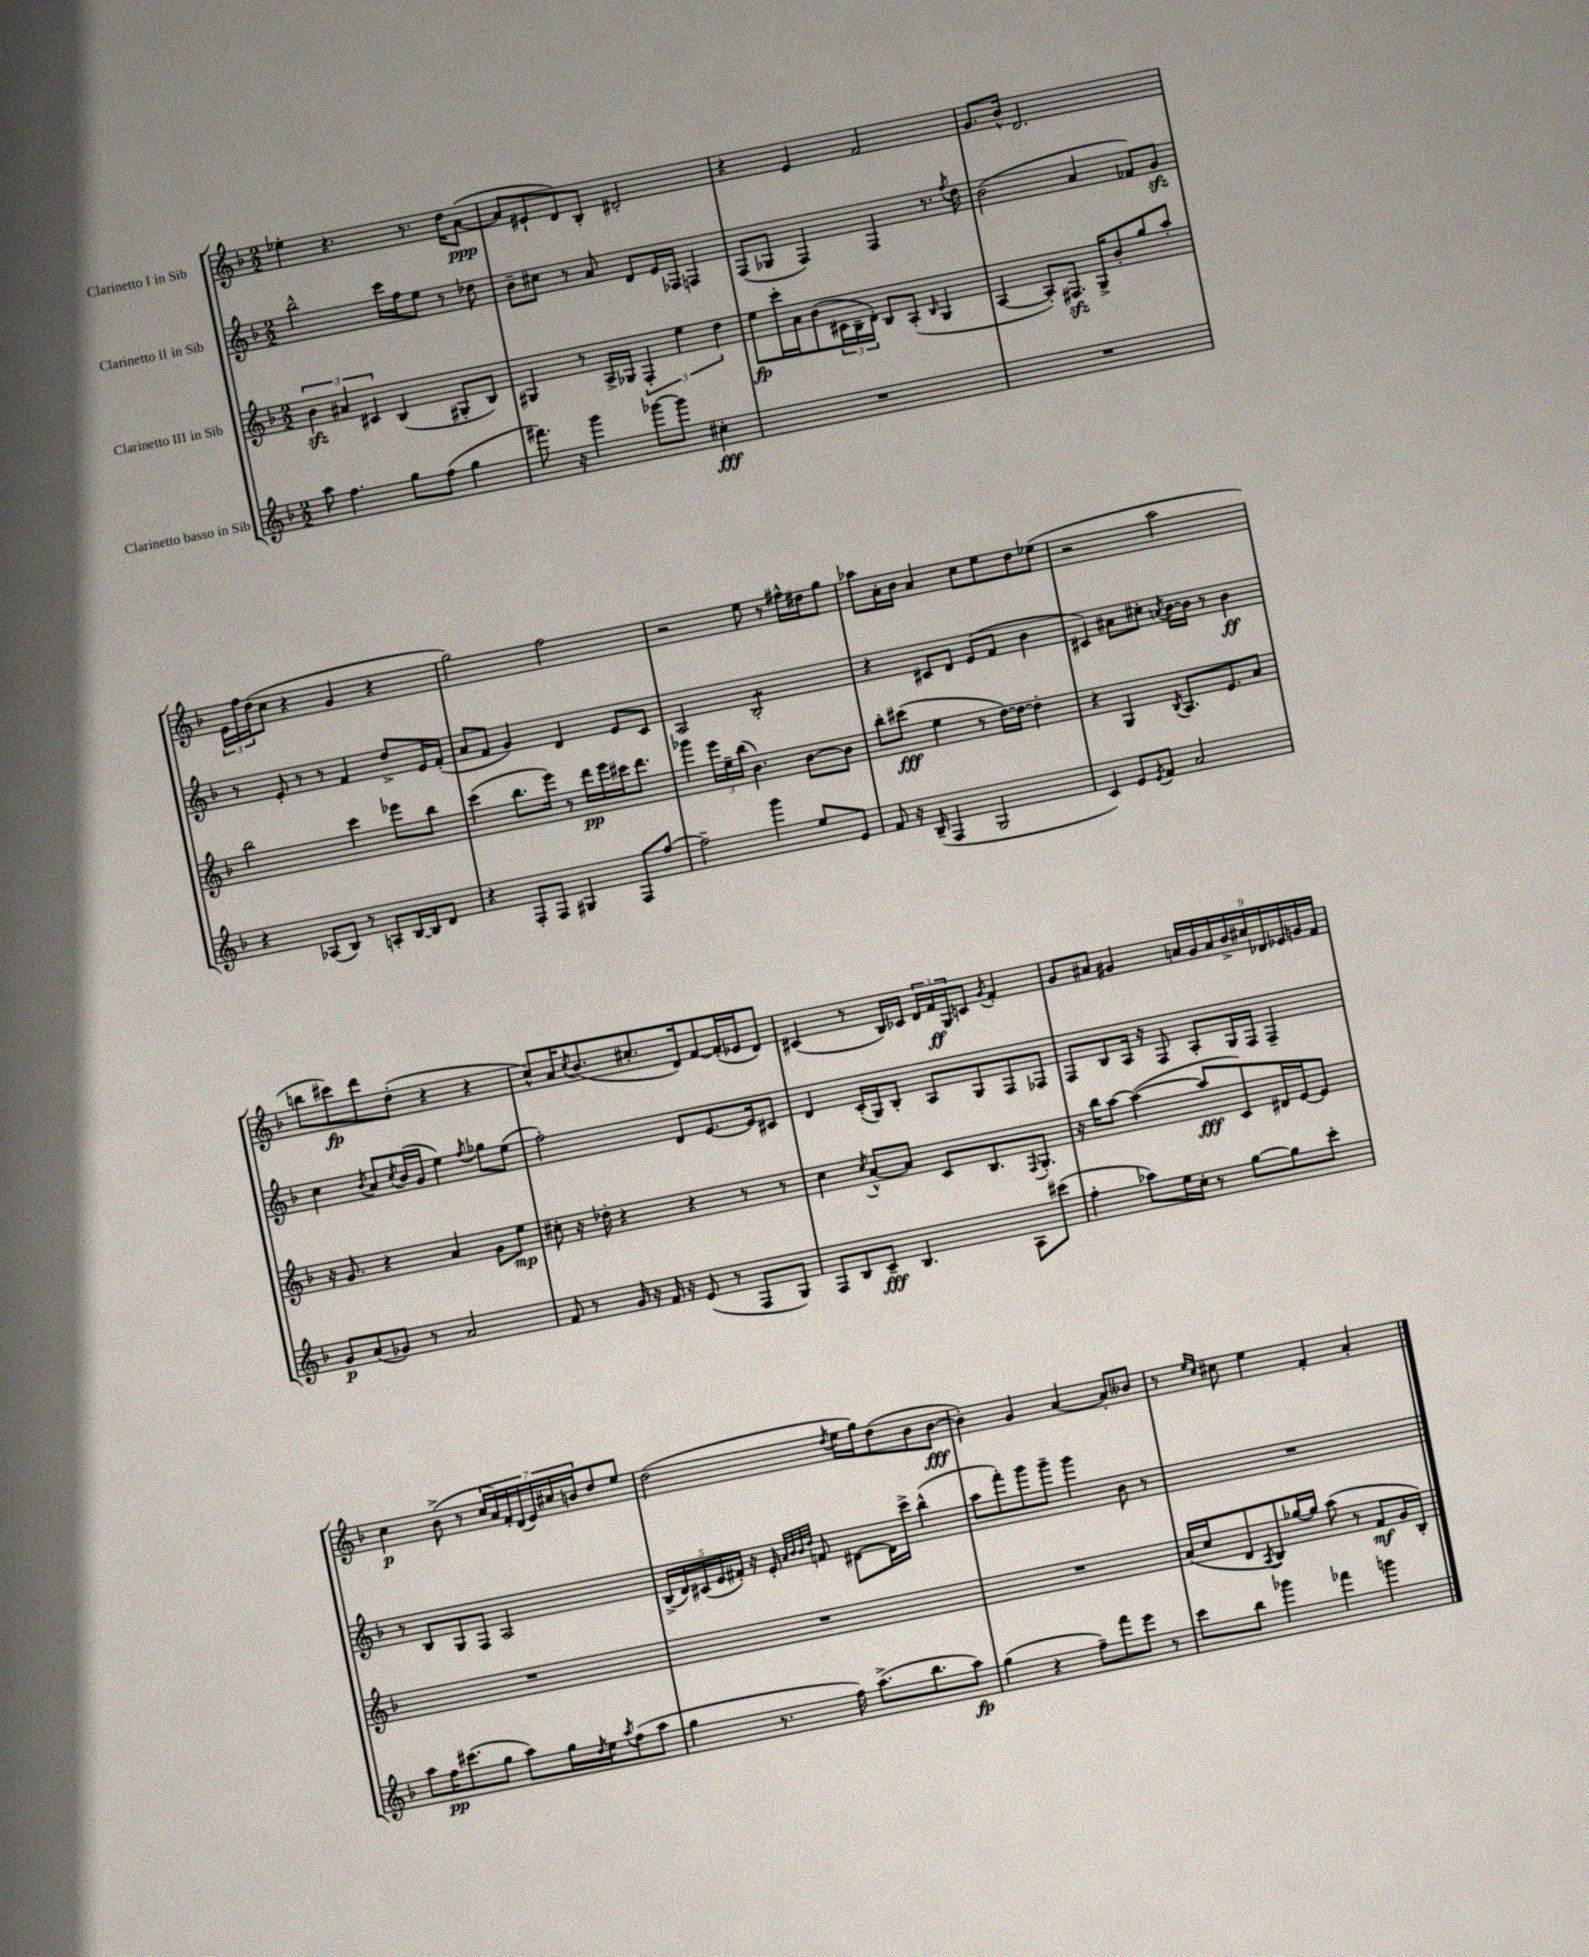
<<
\new StaffGroup <<
\new Staff = "s0" \with { instrumentName = "Clarinetto I in Sib" } {
    \clef treble \key f \major \numericTimeSignature \time 2/2
    ees''4-. r4. r8. d''16 a'8~\ppp( |
    a'8 eis'8-! d'8) bes8-. dis'2-. |
    r4 e'4 f'2 |
    g'8. bes'16-^ d'2. |
    \tuplet 3/2 { e'16 f''16 d''16( } c''8 r4 g'4 r4 |
    g''2) f''2 |
    r2 e''8 r8 fis''16-^ dis''16 g''8 |
    aes''8 a'16-. bes'16 a'4 c''8 e''8 d''8 ees''8( |
    r2 a''2 |
    b''8 cis'''8\fp) d'''8 d''8-.( r4 r4 |
    c''8-^) a'16 \acciaccatura { c''8 } bes'8.( cis''8.-. d'16) f'8~ f'16-.( ees'16 d'8) |
    cis'4( r8 bes16) ces'16 \tuplet 3/2 { d'16 f'16\ff g16 } c'8 \acciaccatura { g'8 } f'4-. |
    g'8 ais'8 gis'4 \tuplet 9/8 { a'16 gis'16 a'16 bes'16-> cis''16 des'16 ees'16 g'16 f'16 } |
    c''4\p bes'8->( r8 \tuplet 7/4 { c''16 a'16) f'16-. d'16( e'16) cis''16 b'16 } d''8 e''8 |
    d''2( \acciaccatura { d''8 } e''16 g''16) d''8( bes'8 bes'8~\fff |
    bes'4-.) g'4 a'4~ a'8-. beses'8 |
    r8 \grace { e''16 c''16 } cis''8 e''4 f'4-. a'4-. \bar "|." |
}
\new Staff = "s1" \with { instrumentName = "Clarinetto II in Sib" } {
    \clef treble \key f \major \numericTimeSignature \time 2/2
    bes''2-^ c'''16 f''16 e''8 r8 des''8 |
    bes'8-- cis''8 r8 a'8 d'8 e'16 fes16 f4 |
    f8( ges8 f4) f4 r8. \acciaccatura { f''8 } d''16 |
    bes'2( a'4 fes'8) g'8\sfz |
    r8 e'8-. r8 r8 f'4 d''8-> e'16 f'16-.( |
    a'8 f'8 g'4) d'4 e'8 c'8 |
    a2 bes2:8-. |
    r4 cis'8 d'8 e'8( f'8 bes'4 |
    cis'4) ais'8 cis''8-. \acciaccatura { a'8 } bes'16~ bes'16 r8 bes'4\ff |
    c''4 \acciaccatura { bes'8 } a'8 \acciaccatura { c''8 } bes'16( g'16 e''4) \acciaccatura { f''8 } ges''8 e''8( |
    f''2-.) d'8 e'8.~ e'16 cis'8 |
    d'4 c'16-.( g16) bes8-. a8 g8 f8 fes8 |
    f8 bes8 a16 r16 f8 a8-. g16 f16 f4-- |
    r8 bes8 g8 f8 a2 |
    \tuplet 5/4 { bes16->( d'16) cis'16( e'16 fis'16-.) } r16 e'16-. \grace { a'32 bes'32 bes'32 d''32 } f'8 dis'8~ dis'16 c'''16-> bes''4-^( |
    a''8 f'''8-.) g'''8 g'''8-- g'''4 bes'8 r8 |
    R1 \bar "|." |
}
\new Staff = "s2" \with { instrumentName = "Clarinetto III in Sib" } {
    \clef treble \key f \major \numericTimeSignature \time 2/2
    \tuplet 3/2 { bes'4\sfz ais'4 cis'4 } bes4( gis8-. bes8) |
    gis4 r8 a16-> ges16 \tuplet 3/2 { f4-. e''4 d''4 } |
    e''8\fp c'''16-. a'16 bes'8( \tuplet 3/2 { cis'16 bes16-- d'16-.) } bes8 a8-.( \grace { bes16 } g4 |
    a4~ a8-.) fis8.\sfz g16-> bes'8-. g''8 a''8-. |
    bes''2 c'''4 ees'''8 bes''8 |
    c'''4( bes''8. e'''16) r8 d'''16\pp e'''16 cis'''16 d'''8. |
    ges'''4 \tuplet 3/2 { e'''16 e''16-- bes''16( } bes'4.) bes'8~ bes'8 |
    bes''8-. cis'''8\fff( e''4 r8 d''16~) d''16~ d''4-. |
    r4 g4 \acciaccatura { bes8 } a8. e'8. a'8 |
    r16 g'8. r4 a'4 g'8 e''8\mp |
    cis''8-. r16 des''16-. r4 r4 r8 r8 |
    c''4 \acciaccatura { c''8 } a'8~-^ a'8 c'8 bes8. \appoggiatura { f8 } g8.-. |
    r16 bes''16 a''8~ a''4~( a''8\fff c'8) dis'16 e'16~ e'8 |
    R1 |
    R1 |
    R1 |
    a'16( c''16 d'8 \acciaccatura { a8 } bes8) ges''16~ ges''16 a''8( r8 f'8\mf g'16 bes16-.) \bar "|." |
}
\new Staff = "s3" \with { instrumentName = "Clarinetto basso in Sib" } {
    \clef treble \key f \major \numericTimeSignature \time 2/2
    a''8 f''4. g''8 f''8( g''4 |
    fis'''8.) r16 g'''4 ges'''8~ ges'''8 cis''4-.\fff |
    R1 |
    R1 |
    r4 aes8( bes8) r8 a8-. bes16~ bes16 d'8 |
    r4 f8-. f8 gis4 f8 f''8~ |
    f''2-- g'''4 e''8 e'8 |
    f'8 r16 bes16--( f4 g2 |
    c'4) e'8 \acciaccatura { e'8 } f'8 a'2 |
    g'8\p a'8( ges'8) r8 a'2 |
    f'8 r8 g'16 r16 f'16 r16 e'8( r8 f8 g8) |
    f8 bes8 c'8--\fff bes4. a8 cis'''8( |
    f''4-. aes''8) e''16 c''16-. r8 g''8~ g''8 c'''8-. |
    a''8 f''16\pp cis'''8.( g''8 a''8) g''16 \acciaccatura { d''8 } e''16 \acciaccatura { a''8 } f''8( a''8 |
    g''4 r8. f''16) a''8.->( bes''8. a''8\fp) |
    g''4( r4 f''8--) f'''8 e'''8 r8 |
    c'''8 bes''8 ges'''4 fes'''4 g'''4 \bar "|." |
}
>>
>>
\layout { \context { \Score \remove "Bar_number_engraver" } }
